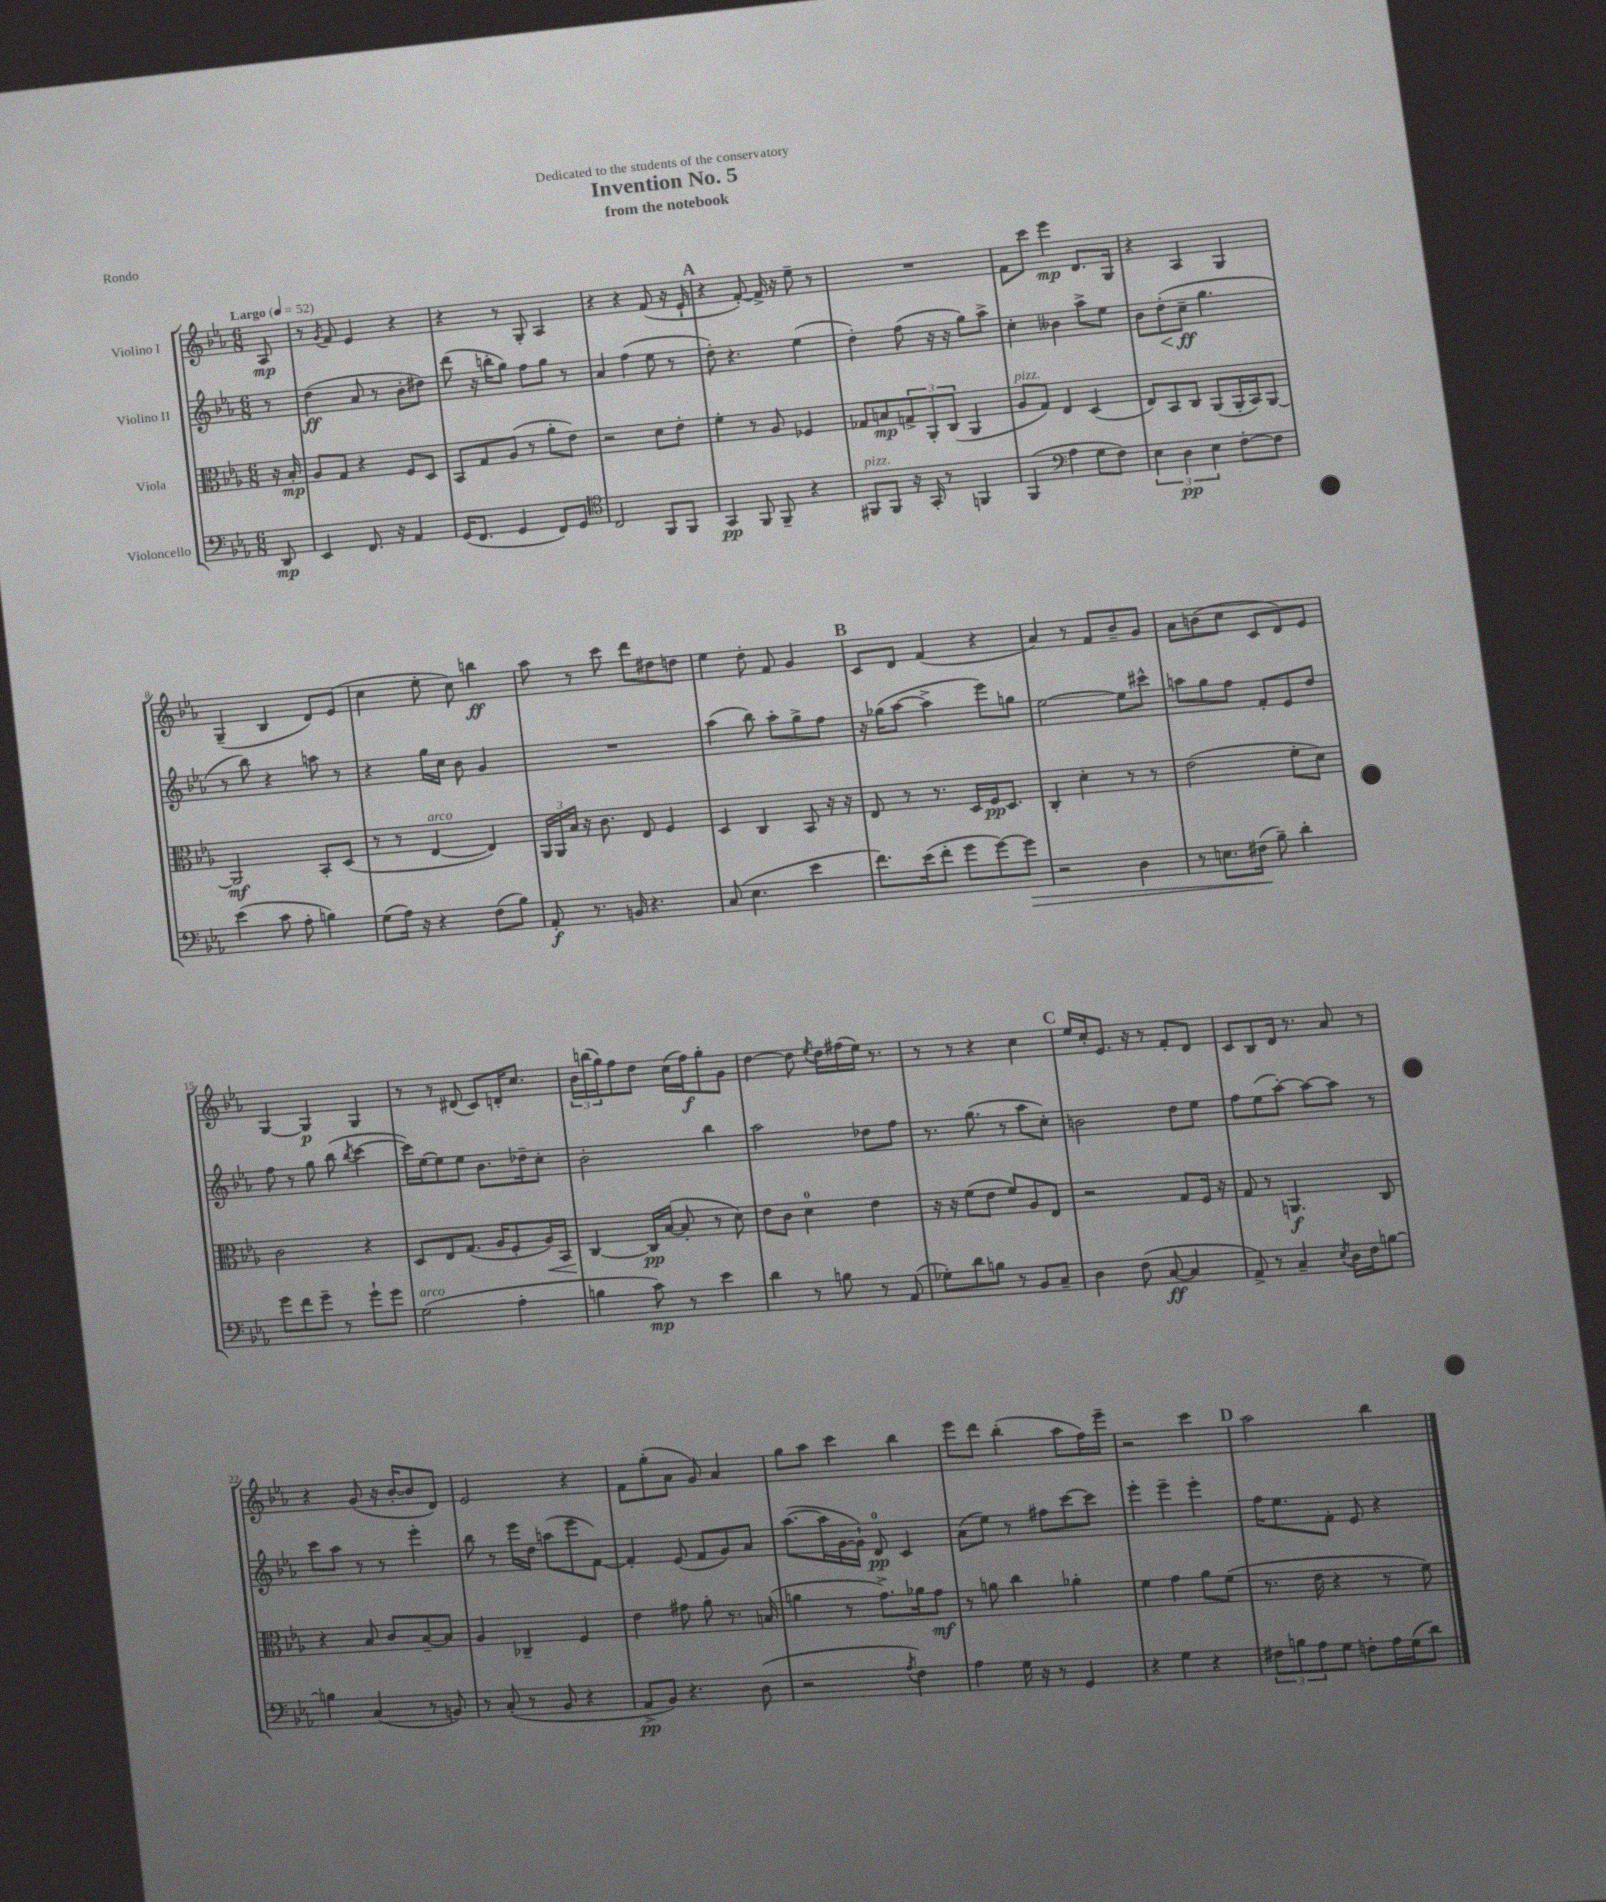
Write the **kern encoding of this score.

**kern	**kern	**kern	**kern
*staff4	*staff3	*staff2	*staff1
*clefF4	*clefC3	*clefG2	*clefG2
*k[b-e-a-]	*k[b-e-a-]	*k[b-e-a-]	*k[b-e-a-]
*M6/8	*M6/8	*M6/8	*M6/8
*MM52	*MM52	*MM52	*MM52
8DD	16r	8r	8A-
.	16B-'	.	.
=	=	=	=
4EE-	8A-	(4dd	8r
.	.	.	8qg
.	8G	.	8f
8.FF	4r	8a-	4e-
.	.	8r	.
16r	.	.	.
4AA-	8F	8b-'	4r
.	8D	8dd#)	.
=	=	=	=
(16GG	8BB-	(8ddd	4r
8.FF	.	.	.
.	8G	16r	.
.	.	16bb'	.
4GG	(8A-	8gg)	8r
.	8r	8ff	8G'
8FF)	8a-'	8gg	4A-
8GG	8e-)	8r	.
=	=	=	=
*clefC4	*	*	*
2C	2r	4a-	4r
.	.	(4ff	4r
8FF	8d	8ee-	(8f
8FF	8e-'	8r	16r
.	.	.	16e-`
=	=	=	=
4GG	4f'	8dd')	4r
.	.	4.r	.
8FF	8r	.	[8f')
8FF~	8A-	.	16f^]
.	.	.	16r
4r	4F-	(4ee-	8ee-~
.	.	.	8r
=	=	=	=
8FF#	8G-	4dd')	2.r
8FF#	8B	.	.
16r	12G^	(8ff	.
16GG'	.	.	.
.	12AA-'	.	.
8r	.	16r	.
.	(12C	.	.
.	.	16r	.
4FF	4AA-	8gg)	.
.	.	8aa-^	.
=	=	=	=
(4FF	8A-	4cc'	8f
.	8G)	.	8ccc
*clefF4	*	*	*
4A-	4E-	4b--	4eee-
8G	(4D	8aa-^	8.d
8F)	.	8ee-	.
.	.	.	16G
=	=	=	=
6E-	8E-)	8b-	4r
.	8BB-	(8dd'	.
6D	.	.	.
.	8C	8cc~	4A-
6E-	.	.	.
.	(8AA-	4.gg	.
[8F'	16AA-'	.	4G
.	16BB-)	.	.
8F]	[8AA-	.	.
=	=	=	=
(4e-	2AA-]	8r	(4G~
.	.	8bb-)	.
8c	.	4r	4B-
8A-'	.	.	.
4B)	8BB-'	8aa	8d)
.	(8D	8r	(8e-
=	=	=	=
(8G	8r	4r	4cc
16A-)	8r	.	.
16r	.	.	.
4r	[4E-	16gg	8ee-'
.	.	16cc	.
.	.	8b-	8cc)
(8F	4E-])	4g	4bb
8B-)	.	.	.
=	=	=	=
8AA-'	24AA-	2.r	8aa-
.	24AA-	.	.
.	24B-	.	.
8.r	16r	.	8r
.	8.c	.	.
.	.	.	8ccc
16BB	.	.	.
4.r	8E-	.	8ddd
.	4F	.	8dd#
.	.	.	8dd
=	=	=	=
(8C	4D	(4aa-	4ee-
4.E-	.	.	.
.	4C	8bb-)	8dd'
.	.	8aa-'	8f
4e-	8BB-	8gg^	4g
.	16r	8ff	.
.	16r	.	.
=	=	=	=
8.f)	8E-	16r	8c
.	.	(16gg-	.
.	8r	[8aa-	8d
(16e-	.	.	.
8f'	8.r	4aa-^]	(4f
8g	.	.	.
.	16D	.	.
[8g)	16F	8eee-)	4r
.	8.D	.	.
8g]	.	8gg	.
=	=	=	=
2r	4C'	[2ee-	4a-)
.	4d'	.	8r
.	.	.	8f
4D	8r	8ee-]	8b-~
.	8r	8ccc#^^	8g
=	=	=	=
8r	(2e-	8aa	8a-
8.E	.	8gg	(8b
.	.	8ff	8cc
(16F#	.	.	.
8B-~)	.	8f'	8c
4d'	8f'	8e-	8d)
.	8d)	8dd	8e-
=	=	=	=
8g	2c	8ff	[4G
8f	.	8r	.
8g~	.	8gg	4G]
8r	.	(8bb-	.
.	.	8qbb-	.
8g`	4r	[4ccc	4G
8g	.	.	.
=	=	=	=
(2G	8D	16ccc])	8r
.	.	[16ee-	.
.	8E-	8ee-]	8r
.	(8.G	8ee-	(8d#
.	.	8.b-	8c)
.	16A-	.	.
4A-'	8F'	.	16d'
.	.	16dd-~	8.cc
.	16A-)	8cc'	.
.	16BB-	.	.
=	=	=	=
4B	[4C	2b-'	24b-
.	.	.	(24bb
.	.	.	24gg)
.	.	.	8ff
8c)	16C]	.	8dd
.	([16B-	.	.
8r	8B-']	.	(16cc
.	.	.	16ff)
4e-	8r	4bb-	8gg'
.	8d)	.	8g
=	=	=	=
4d	8e-	2aa-	[4dd
.	8c	.	.
8r	4d	.	8dd]
.	.	.	8qee-
8B	.	.	16dd
.	.	.	(16ff#
8r	4e-	8dd-	16ee-)
.	.	.	8.r
(8AA-	.	8ff	.
=	=	=	=
8G-')	16r	8.r	8r
.	16r	.	.
8d	(8f	.	8r
.	.	(8.gg	.
8B	8e-	.	4r
8r	8f)	8r	.
8BB-	8A-	8aa-	4cc
8C~	8E-	8cc')	.
=	=	=	=
4D	2r	2b	16ee-
.	.	.	16cc'
.	.	.	8.e-
(8F	.	.	.
.	.	.	16r
[8C	.	.	8r
4C]	8G	8dd	8f'
.	16F	8ee-	8d
.	16r	.	.
=	=	=	=
8AA-^)	8G	8ff	8c
8r	8r	(8ee-	8B-
4C~	4.AA	[8aa-')	16d
.	.	.	8.r
.	.	8aa-_	.
8qE-	.	.	.
16D	.	8aa-]	8a-
16F	.	.	.
[8B	8C	8r	8r
=	=	=	=
4B]	4r	8ccc	4r
.	.	8aa-	.
(4C	8B-	8r	(8g
.	8c	8r	16r
.	.	.	[16b-'
8r	[8B-~	4eee-'	8b-]
8BB)	8B-]	.	8d)
=	=	=	=
8r	4A-	8bb-	2e-
(8C'	.	8r	.
8r	4C-~	16eee-	.
.	.	16dd	.
8BB-	.	(8aa	.
4r	4F	8eee-	4r
.	.	[8f)	.
=	=	=	=
8AA-^	4e-	4f']	8f
8BB-)	.	.	(8gg'
4.r	8g#	(8e-	8a-
.	8a-'	8f	8g)
.	8.r	8g)	4a-
(8D	.	8a-	.
.	(16B	.	.
=	=	=	=
2r	4a	([8.aa-	8gg
.	.	.	8aa-
.	.	16aa-]	.
.	8r	[16g	4ccc
.	.	16g`])	.
.	8.g^)	8d	.
8qA-	.	.	.
4F)	.	4c	4bb-
.	16a-	.	.
.	8g	.	.
=	=	=	=
4A-	8r	(8a-	8eee-
.	8a	8ee-)	8ddd
16G	4cc	8r	(4bb-'
16r	.	.	.
8r	.	8ff#	.
4GG	4a-'	[8ccc	8aa-
.	.	8ccc]	16ff)
.	.	.	16eee-~
=	=	=	=
4r	4f	4eee-'	2r
4G	4g	4eee-~	.
4r	8a-	4eee-'	4ccc
.	(8f	.	.
=	=	=	=
12F#	8.r	16ff	2aa-
.	.	8.ee-	.
12B	.	.	.
12A-	.	.	.
.	16e-	.	.
8G	4r	8f'	.
8F'	.	8e-	.
16A-	8r	4r	4bb-
(16G	.	.	.
8d)	8f)	.	.
==	==	==	==
*-	*-	*-	*-
